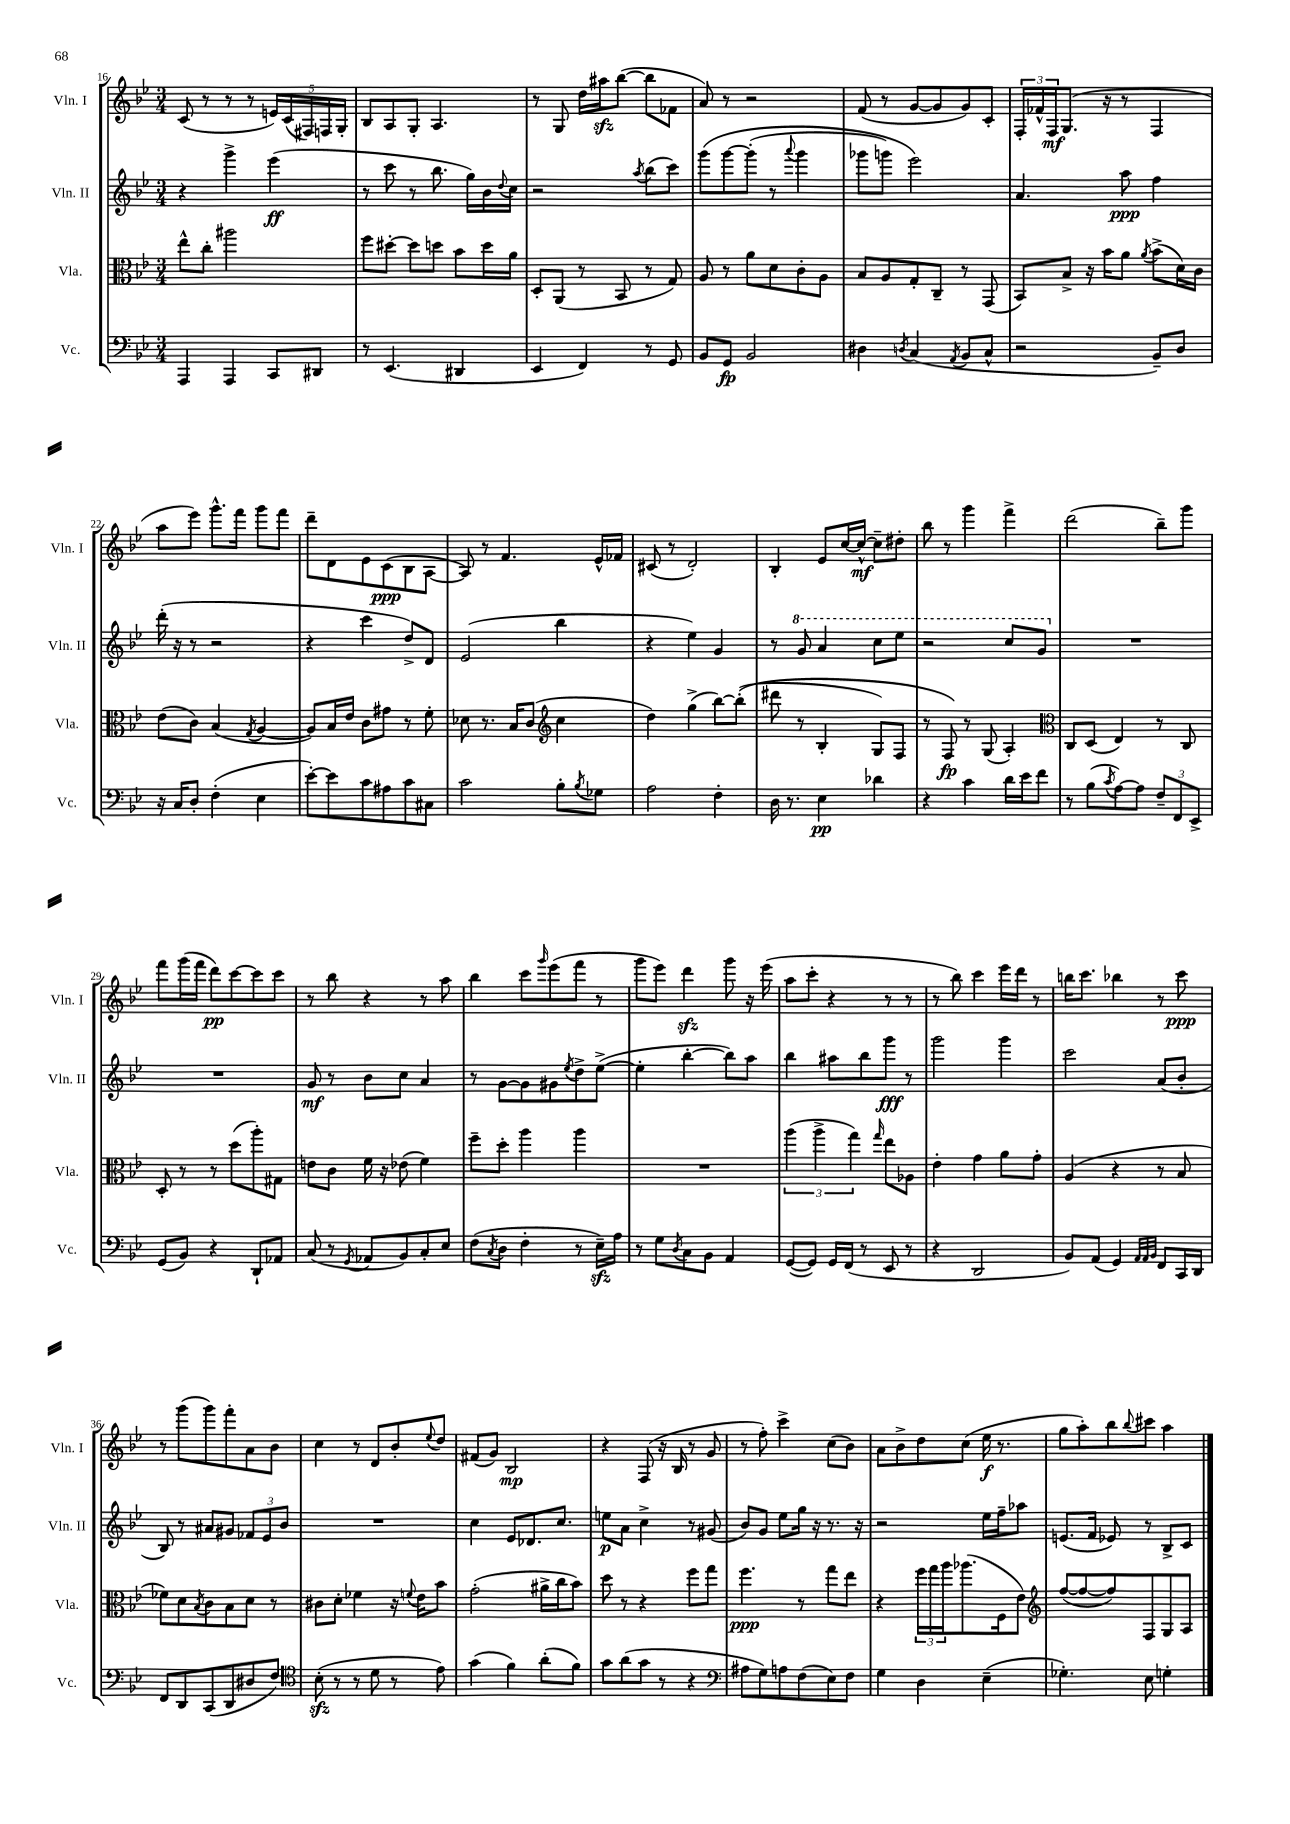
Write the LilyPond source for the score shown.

<<
\new StaffGroup <<
\new Staff = "s0" \with { instrumentName = "Vln. I" shortInstrumentName = "Vln. I" } {
    \clef treble \key bes \major \numericTimeSignature \time 3/4
    c'8( r8 r8 r8 \tuplet 5/4 { e'16) c'16( fis16) f16 g16-. } |
    bes8 a8 g8-. a4. |
    r8 g8 d''16 ais''16\sfz bes''8~( bes''8 fes'8 |
    a'8) r8 r2 |
    f'8( r8 g'8~ g'8 g'8) c'8-. |
    \tuplet 3/2 { f16-. fes'16-^ f16\mf } g8.( r16 r8 f4 |
    a''8 ees'''8) g'''8.-^ f'''16 g'''8 f'''8 |
    d'''8-- d'8 ees'8 c'8\ppp( bes8 a8~ |
    a8) r8 f'4. ees'16-^ fes'16 |
    cis'8( r8 d'2-.) |
    bes4-. ees'8 c''16~ c''16~-^\mf c''8-- dis''8-. |
    bes''8 r8 g'''4 f'''4-> |
    d'''2( bes''8--) g'''8 |
    f'''8 g'''16( f'''16 d'''8\pp) c'''8~ c'''8 c'''8 |
    r8 bes''8 r4 r8 a''8 |
    bes''4 c'''8 \grace { g'''16 } ees'''8( f'''8 r8 |
    g'''8 ees'''8) d'''4\sfz g'''8 r16 ees'''16( |
    a''8 c'''8-. r4 r8 r8 |
    r8 bes''8) c'''4 ees'''16 d'''16 r8 |
    b''16 c'''8. bes''4 r8 c'''8\ppp |
    r8 g'''8( g'''8) f'''8-. a'8 bes'8 |
    c''4 r8 d'8 bes'8-. \appoggiatura { ees''8 } d''8 |
    fis'8( g'8) bes2\mp |
    r4 f8( r16 bes16 r8 g'8 |
    r8 f''8-.) c'''4-> c''8( bes'8) |
    a'8 bes'8-> d''8 c''8( ees''16\f r8. |
    g''8 a''8-.) bes''8 \appoggiatura { bes''8 } cis'''8 a''4 \bar "|." |
}
\new Staff = "s1" \with { instrumentName = "Vln. II" shortInstrumentName = "Vln. II" } {
    \clef treble \key bes \major \numericTimeSignature \time 3/4
    r4 g'''4-> ees'''4\ff( |
    r8 c'''8 r8 bes''8. g''16) bes'16 \appoggiatura { d''8 } c''16 |
    r2 \acciaccatura { a''8 } bes''8( c'''8) |
    g'''8\( g'''8~ g'''8-.( r8 \appoggiatura { a'''8 } g'''4 |
    ges'''8 g'''8) ees'''2\) |
    a'4. a''8\ppp f''4 |
    d'''16-.( r16 r8 r2 |
    r4 c'''4 d''8->) d'8 |
    ees'2( bes''4 |
    r4 ees''4) g'4 |
    r8 \ottava #1 g''8 a''4 c'''8 ees'''8 |
    r2 c'''8 g''8 \ottava #0 |
    R2. |
    R2. |
    g'8\mf r8 bes'8 c''8 a'4 |
    r8 g'8~ g'8 gis'8 \acciaccatura { ees''8 } d''8-> ees''8~->( |
    ees''4-. bes''4~-. bes''8) a''8 |
    bes''4 ais''8 bes''8 g'''8\fff r8 |
    g'''2 g'''4 |
    c'''2 a'8( bes'8-. |
    bes8) r8 ais'8 gis'8 \tuplet 3/2 { fes'8 ees'8 bes'8 } |
    R2. |
    c''4 ees'8 des'8. c''8. |
    e''8\p a'8 c''4-> r8 gis'8( |
    bes'8) g'8 ees''8 g''16 r16 r8. r16 |
    r2 ees''16 f''16-- aes''8 |
    e'8.( f'16 ees'8) r8 bes8-> c'8 \bar "|." |
}
\new Staff = "s2" \with { instrumentName = "Vla." shortInstrumentName = "Vla." } {
    \clef alto \key bes \major \numericTimeSignature \time 3/4
    ees''8-^ c''8-. ais''2 |
    f''8 dis''8~-. dis''8 d''8 bes'8 d''16 a'16 |
    d8-. a,8( r8 bes,8 r8 g8) |
    a8 r8 a'8 d'8 c'8-. a8 |
    bes8 a8 g8-. c8-- r8 g,8( |
    bes,8) bes8-> r16 bes'16 a'8 \acciaccatura { a'8 } bes'8->( d'16) c'16 |
    ees'8( c'8) bes4( \acciaccatura { g8 } a4~ |
    a8) bes16 ees'16 c'8 gis'8 r8 f'8-. |
    des'8 r8. bes16 c'8( \clef treble c''4 |
    d''4) g''4->( bes''8~) bes''8-.(\( |
    dis'''8 r8 bes4-. g8) f8 |
    r8 f8\fp\) r8 g8( a4-.) |
    \clef alto c8 d8( ees4) r8 c8 |
    d8-. r8 r8 d''8( a''8-.) gis8 |
    e'8 c'8 f'16 r16 ees'8( f'4) |
    f''8-- d''8-. a''4 a''4 |
    R2. |
    \tuplet 3/2 { a''4( a''4-> g''4) } \grace { g''16 } ees''8 aes8 |
    ees'4-. g'4 a'8 g'8-. |
    a4( r4 r8 bes8 |
    fes'8) d'8 \acciaccatura { bes8 } c'8 bes8 d'8 r8 |
    cis'8 d'8-. fes'4 r16 \appoggiatura { f'8 } ees'16 bes'8 |
    g'2-.( ais'16-> c''16 bes'8) |
    d''8 r8 r4 f''8 g''8 |
    f''4.\ppp r8 g''8 ees''8 |
    r4 \tuplet 3/2 { f''16 g''16 a''16 } aes''8.( f16 ees'8) |
    \clef treble f''8~( f''8~ f''8) f8 g8 a8 \bar "|." |
}
\new Staff = "s3" \with { instrumentName = "Vc." shortInstrumentName = "Vc." } {
    \clef bass \key bes \major \numericTimeSignature \time 3/4
    a,,4 a,,4 c,8 dis,8 |
    r8 ees,4.( dis,4 |
    ees,4 f,4) r8 g,8 |
    bes,8 g,8\fp bes,2 |
    dis4 \acciaccatura { d8 } c4( \acciaccatura { a,8 } bes,8 c8-^ |
    r2 bes,8--) d8 |
    r16 c16 d8-. f4-.( ees4 |
    ees'8~-.) ees'8 c'8 ais8 c'8 cis8 |
    c'2 bes8-. \acciaccatura { bes8 } ges8 |
    a2 f4-. |
    d16 r8. ees4\pp des'4 |
    r4 c'4 d'16 ees'16 f'8 |
    r8 bes8( \acciaccatura { c'8 } a8~) a8 \tuplet 3/2 { f8-- f,8 ees,8-> } |
    g,8( bes,8) r4 d,8-! aes,8 |
    c8( r8 \acciaccatura { g,8 } aes,8 bes,8) c8-. ees8 |
    f8( \acciaccatura { c8 } d8 f4-. r8 ees16--\sfz) a16 |
    r8 g8 \acciaccatura { d8 } c8 bes,8 a,4 |
    g,8~( g,8) g,16 f,16( r8 ees,8 r8 |
    r4 d,2 |
    bes,8) a,8( g,4) \grace { a,32 a,32 bes,32 } f,8 c,16 d,16 |
    f,8 d,8 c,8( d,8 dis8 f8) |
    \clef tenor bes8-.\sfz( r8 r8 d'8 r8 ees'8) |
    g'4( f'4) a'8-.( f'8) |
    g'8 a'8( g'8 r8 r4 |
    \clef bass ais8 g8) a8 f8( ees8) f8 |
    g4 d4 ees4--( |
    ges4.-.) ees8 g4-. \bar "|." |
}
>>
>>
\layout { \context { \Score currentBarNumber = #16 } }
